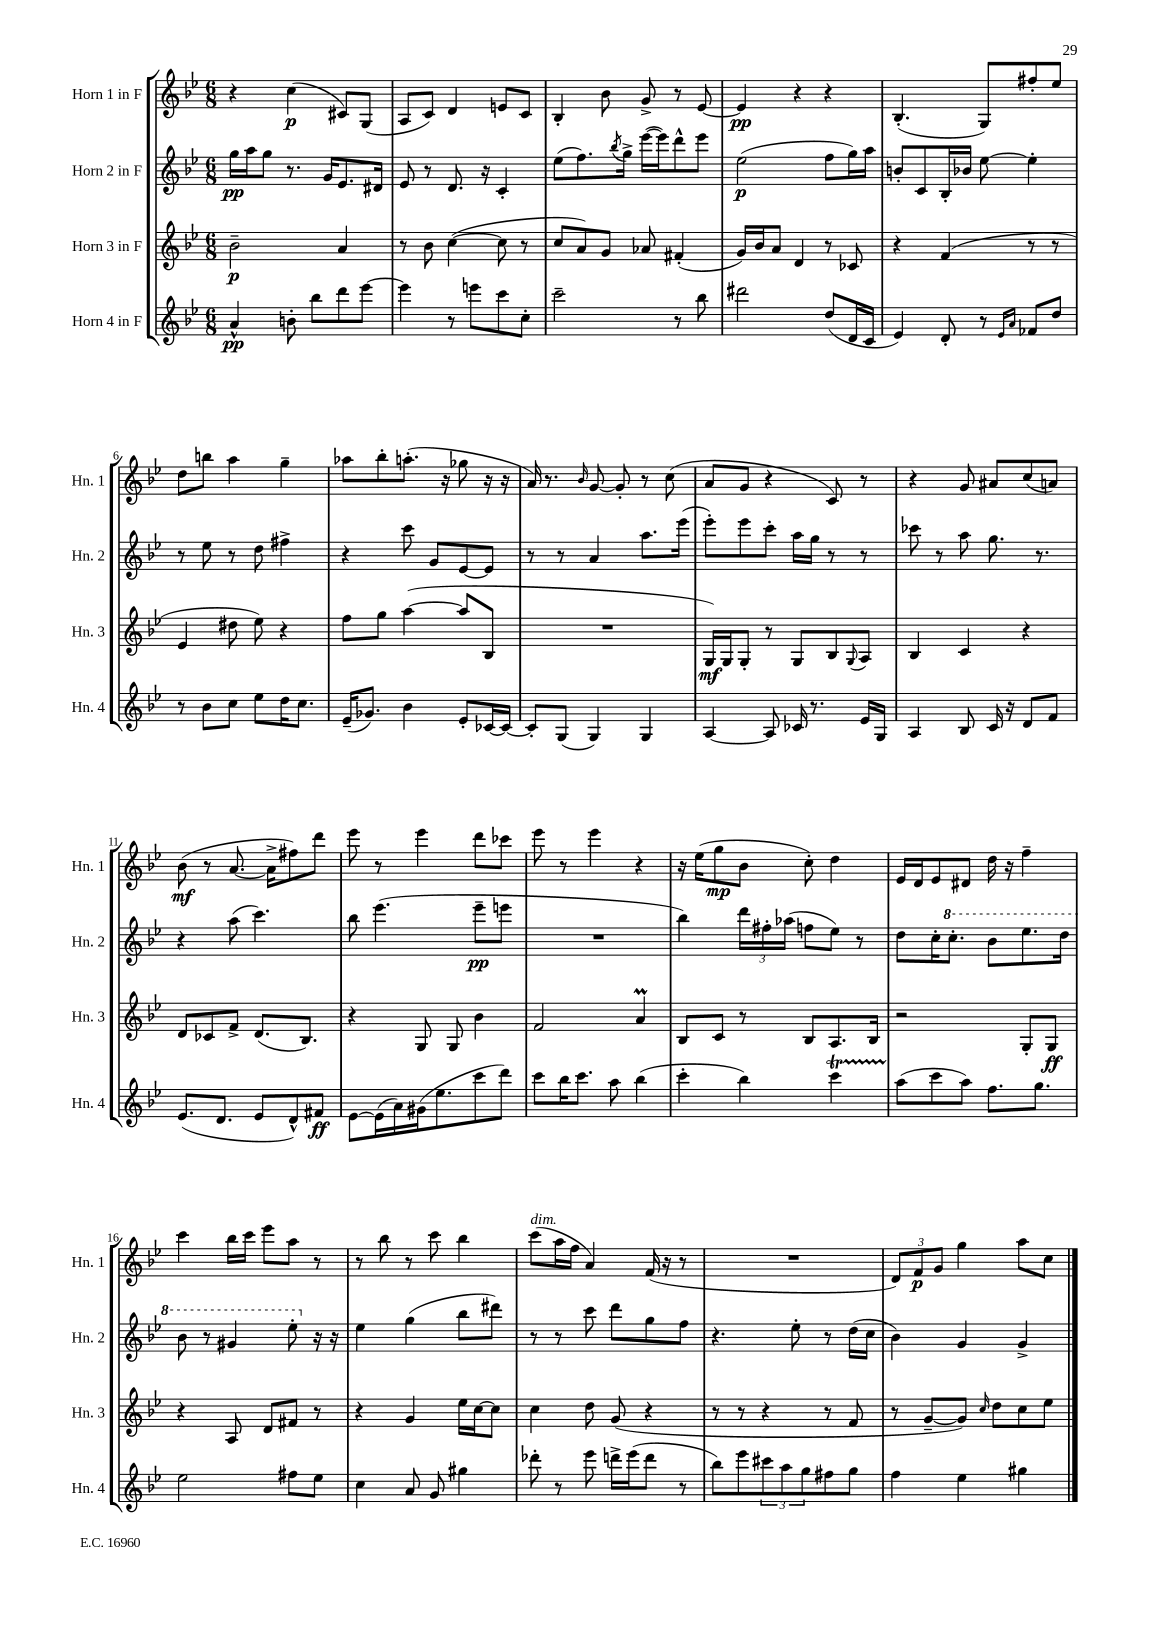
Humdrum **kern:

**kern	**dynam	**kern	**dynam	**kern	**dynam	**kern	**dynam
*part4	*part4	*part3	*part3	*part2	*part2	*part1	*part1
*staff4	*staff4	*staff3	*staff3	*staff2	*staff2	*staff1	*staff1
*I"Horn 4 in F	*	*I"Horn 3 in F	*	*I"Horn 2 in F	*	*I"Horn 1 in F	*
*I'Hn. 4	*	*I'Hn. 3	*	*I'Hn. 2	*	*I'Hn. 1	*
*clefG2	*	*clefG2	*	*clefG2	*	*clefG2	*
*k[b-e-]	*	*k[b-e-]	*	*k[b-e-]	*	*k[b-e-]	*
*M6/8	*	*M6/8	*	*M6/8	*	*M6/8	*
=1	=1	=1	=1	=1	=1	=1	=1
4a^^/	pp	2b-~\	p	16gg\LL	pp	4r	.
.	.	.	.	16aa\J	.	.	.
.	.	.	.	8gg\J	.	.	.
8bn'\	.	.	.	8.r	.	(4cc\	p
8bb-\L	.	.	.	.	.	.	.
.	.	.	.	16g/KL	.	.	.
8ddd\	.	4a/	.	8.e-/	.	8c#X/L)	.
[8eee-\J	.	.	.	.	.	(8G/J	.
.	.	.	.	16d#X/Jk	.	.	.
=2	=2	=2	=2	=2	=2	=2	=2
4eee-\]	.	8r	.	8e-/	.	8A/L	.
.	.	8b-\	.	8r	.	8c/J)	.
8r	.	([4cc\	.	8.d/	.	4d/	.
8eeen\L	.	.	.	.	.	.	.
.	.	.	.	16r	.	.	.
8ccc\	.	8cc\]	.	4c'/	.	8en/L	.
8cc'\J	.	8r	.	.	.	8c/J	.
=3	=3	=3	=3	=3	=3	=3	=3
2ccc~\	.	8cc/L	.	(8ee-\L	.	4B-'/	.
.	.	8a/)	.	8.ff\)	.	.	.
.	.	8g/J	.	.	.	8b-\	.
.	.	.	.	8qbb-/	.	.	.
.	.	.	.	16gg^\Jk	.	.	.
.	.	8a-X/	.	([16eee-\LL	.	8g^/	.
.	.	.	.	16eee-\J])	.	.	.
8r	.	(4f#X'/	.	8ddd^^\	.	8r	.
8bb-\	.	.	.	8eee-\J	.	[8e-/	.
=4	=4	=4	=4	=4	=4	=4	=4
2ddd#X\	.	16g/LL)	.	(2ee-\	p	4e-/]	pp
.	.	16b-/J	.	.	.	.	.
.	.	8a/J	.	.	.	.	.
.	.	4d/	.	.	.	4r	.
(8dd/L	.	8r	.	8ff\L	.	4r	.
16d/L	.	8c-X/	.	16gg\L)	.	.	.
16c/JJ	.	.	.	16aa\JJ	.	.	.
=5	=5	=5	=5	=5	=5	=5	=5
4e-/)	.	4r	.	8bn'/L	.	(4.B-'/	.
.	.	.	.	8c/	.	.	.
8d'/	.	(4f/	.	16B-'/L	.	.	.
.	.	.	.	16b-X/JJ	.	.	.
8r	.	.	.	[8ee-\	.	8G/L)	.
16qqe-/LL	.	.	.	.	.	.	.
16qqa/JJ	.	.	.	.	.	.	.
8f-X/L	.	8r	.	4ee-'\]	.	8ff#X'/	.
8dd/J	.	8r	.	.	.	8ee-/J	.
!!LO:LB:g=z
=6	=6	=6	=6	=6	=6	=6	=6
8r	.	4e-/	.	8r	.	8dd\L	.
8b-\L	.	.	.	8ee-\	.	8bbn\J	.
8cc\J	.	8dd#X\	.	8r	.	4aa\	.
8ee-\L	.	8ee-\)	.	8dd\	.	.	.
16dd\K	.	4r	.	4ff#X^\	.	4gg~\	.
8.cc\J	.	.	.	.	.	.	.
=7	=7	=7	=7	=7	=7	=7	=7
(16e-~/KL	.	8ff\L	.	4r	.	8aa-X\L	.
8.g-X/J)	.	.	.	.	.	.	.
.	.	8gg\J	.	.	.	8bb-'\	.
4b-\	.	([4aa\	.	8ccc\	.	(8.aan'\J	.
.	.	.	.	8g/L	.	.	.
.	.	.	.	.	.	16r	.
8e-'/L	.	8aa/L]	.	[8e-/	.	8gg-X\	.
[16c-X/L	.	8B-/J	.	8e-/J]	.	16r	.
16c-/JJ_	.	.	.	.	.	16r	.
=8	=8	=8	=8	=8	=8	=8	=8
8c-'/L]	.	2.r	.	8r	.	16a/)	.
.	.	.	.	.	.	8.r	.
(8G/J	.	.	.	8r	.	.	.
.	.	.	.	.	.	16qqb-/	.
4G/)	.	.	.	4a/	.	[8g/	.
.	.	.	.	.	.	8g'/]	.
4G/	.	.	.	8.aa\L	.	8r	.
.	.	.	.	.	.	(8cc\	.
.	.	.	.	(16eee-\Jk	.	.	.
=9	=9	=9	=9	=9	=9	=9	=9
[4A/	.	16G/LL)	mf	8eee-'\L)	.	8a/L	.
.	.	16G/J	.	.	.	.	.
.	.	8G'/J	.	8eee-\	.	8g/J	.
8A/]	.	8r	.	8ccc'\J	.	4r	.
16c-X/	.	8G/L	.	16aa\LL	.	.	.
8.r	.	.	.	16gg\JJ	.	.	.
.	.	8B-/	.	8r	.	8c/)	.
.	.	8qqG/	.	.	.	.	.
16e-/LL	.	8A/J	.	8r	.	8r	.
16G/JJ	.	.	.	.	.	.	.
=10	=10	=10	=10	=10	=10	=10	=10
4A/	.	4B-/	.	8ccc-X\	.	4r	.
.	.	.	.	8r	.	.	.
8B-/	.	4c/	.	8aa\	.	8g/	.
16c/	.	.	.	8.gg\	.	8a#X/L	.
16r	.	.	.	.	.	.	.
8d/L	.	4r	.	.	.	(8cc/	.
.	.	.	.	8.r	.	.	.
8f/J	.	.	.	.	.	8an/J)	.
!!LO:LB:g=z
=11	=11	=11	=11	=11	=11	=11	=11
(8.e-/L	.	8d/L	.	4r	.	(8b-\	mf
.	.	8c-X/	.	.	.	8r	.
8.d/J	.	.	.	.	.	.	.
.	.	8f^/J	.	(8aa\	.	[8.a/	.
8e-/L	.	(8.d/L	.	4.ccc\)	.	.	.
.	.	.	.	.	.	16a^\KL]	.
8d^^/)	.	.	.	.	.	8ff#X\)	.
.	.	8.B-/J)	.	.	.	.	.
8f#X/J	ff	.	.	.	.	8ddd\J	.
=12	=12	=12	=12	=12	=12	=12	=12
[8e-\L	.	4r	.	8bb-\	.	8eee-\	.
(16e-\L]	.	.	.	(4.eee-\	.	8r	.
16a\)	.	.	.	.	.	.	.
(16g#X\J	.	8G/	.	.	.	4eee-\	.
8.ee-\	.	.	.	.	.	.	.
.	.	8G/	.	.	.	.	.
8ccc\	.	4b-\	.	8eee-~\L	pp	8ddd\L	.
8ddd\J)	.	.	.	8eeen\J	.	8ccc-X\J	.
=13	=13	=13	=13	=13	=13	=13	=13
8ccc\L	.	2f/	.	2.r	.	8eee-\	.
16bb-\K	.	.	.	.	.	8r	.
8.ccc\J	.	.	.	.	.	.	.
.	.	.	.	.	.	4eee-\	.
8aa\	.	.	.	.	.	.	.
(4bb-\	.	4am/	.	.	.	4r	.
=14	=14	=14	=14	=14	=14	=14	=14
4ccc'\	.	8B-/L	.	4bb-\)	.	16r	.
.	.	.	.	.	.	(16ee-\KL	.
.	.	8c/J	.	.	.	8gg\	mp
4bb-\)	.	8r	.	24ddd\LL	.	8b-\J	.
.	.	.	.	24ff#X'\	.	.	.
.	.	.	.	(24aa-X\JJ	.	.	.
.	.	8B-/L	.	8ffn\L	.	8cc'\)	.
4cccT\	.	8.A/	.	8ee-\J)	.	4dd\	.
.	.	.	.	8r	.	.	.
.	.	16B-/Jk	.	.	.	.	.
=15	=15	=15	=15	=15	=15	=15	=15
(8aa\L	.	2r	.	8dd\L	.	16e-/LL	.
.	.	.	.	.	.	16d/J	.
8ccc\	.	.	.	16cc'\K	.	8e-/	.
*	*	*	*	*8va	*	*	*
.	.	.	.	8.ccc'\J	.	.	.
8aa\J)	.	.	.	.	.	8d#X/J	.
8.ff\L	.	.	.	8bb-\L	.	16dd\	.
.	.	.	.	.	.	16r	.
.	.	8G'/L	.	8.eee-\	.	4ff~\	.
8.gg\J	.	.	.	.	.	.	.
.	.	8G/J	ff	.	.	.	.
.	.	.	.	16ddd\Jk	.	.	.
!!LO:LB:g=z
=16	=16	=16	=16	=16	=16	=16	=16
2ee-\	.	4r	.	8bb-\	.	4ccc\	.
.	.	.	.	8r	.	.	.
.	.	8A/	.	4gg#X/	.	16bb-\LL	.
.	.	.	.	.	.	16ccc\JJ	.
.	.	8d/L	.	.	.	8eee-\L	.
8ff#X\L	.	8f#X/J	.	8eee-'\	.	8aa\J	.
*	*	*	*	*X8va	*	*	*
8ee-\J	.	8r	.	16r	.	8r	.
.	.	.	.	16r	.	.	.
=17	=17	=17	=17	=17	=17	=17	=17
4cc\	.	4r	.	4ee-\	.	8r	.
.	.	.	.	.	.	8bb-\	.
8a/	.	4g/	.	(4gg\	.	8r	.
8g/	.	.	.	.	.	8ccc\	.
4gg#X\	.	16ee-\LL	.	8bb-\L	.	4bb-\	.
.	.	[16cc\J	.	.	.	.	.
.	.	8cc\J]	.	8ddd#X\J)	.	.	.
=18	=18	=18	=18	=18	=18	=18	=18
!	!	!	!	!	!	!LO:TX:a:i:t=dim.	!
8ddd-X'\	.	4cc\	.	8r	.	(8ccc\L	.
8r	.	.	.	8r	.	16aa\L	.
.	.	.	.	.	.	16ff\JJ	.
8eee-\	.	8dd\	.	8ccc\	.	4a/)	.
16dddn^\LL	.	(8g/	.	8ddd\L	.	.	.
(16eee-\J	.	.	.	.	.	.	.
8ddd\J	.	4r	.	8gg\	.	(16f/	.
.	.	.	.	.	.	16r	.
8r	.	.	.	8ff\J	.	8r	.
=19	=19	=19	=19	=19	=19	=19	=19
8bb-\L)	.	8r	.	4.r	.	2.r	.
8eee-\	.	8r	.	.	.	.	.
12ccc#X\	.	4r	.	.	.	.	.
12aa\	.	.	.	.	.	.	.
.	.	.	.	8ee-'\	.	.	.
12gg\	.	.	.	.	.	.	.
8ff#X\	.	8r	.	8r	.	.	.
8gg\J	.	8f/	.	(16dd\LL	.	.	.
.	.	.	.	16cc\JJ	.	.	.
=20	=20	=20	=20	=20	=20	=20	=20
4ff\	.	8r	.	4b-\)	.	12d/L)	.
.	.	.	.	.	.	12f/	p
.	.	[8g~/L	.	.	.	.	.
.	.	.	.	.	.	12g/J	.
4ee-\	.	8g/J])	.	4g/	.	4gg\	.
.	.	16qqcc/	.	.	.	.	.
.	.	8dd\L	.	.	.	.	.
4gg#X\	.	8cc\	.	4g^/	.	8aa\L	.
.	.	8ee-\J	.	.	.	8cc\J	.
==	==	==	==	==	==	==	==
*-	*-	*-	*-	*-	*-	*-	*-
